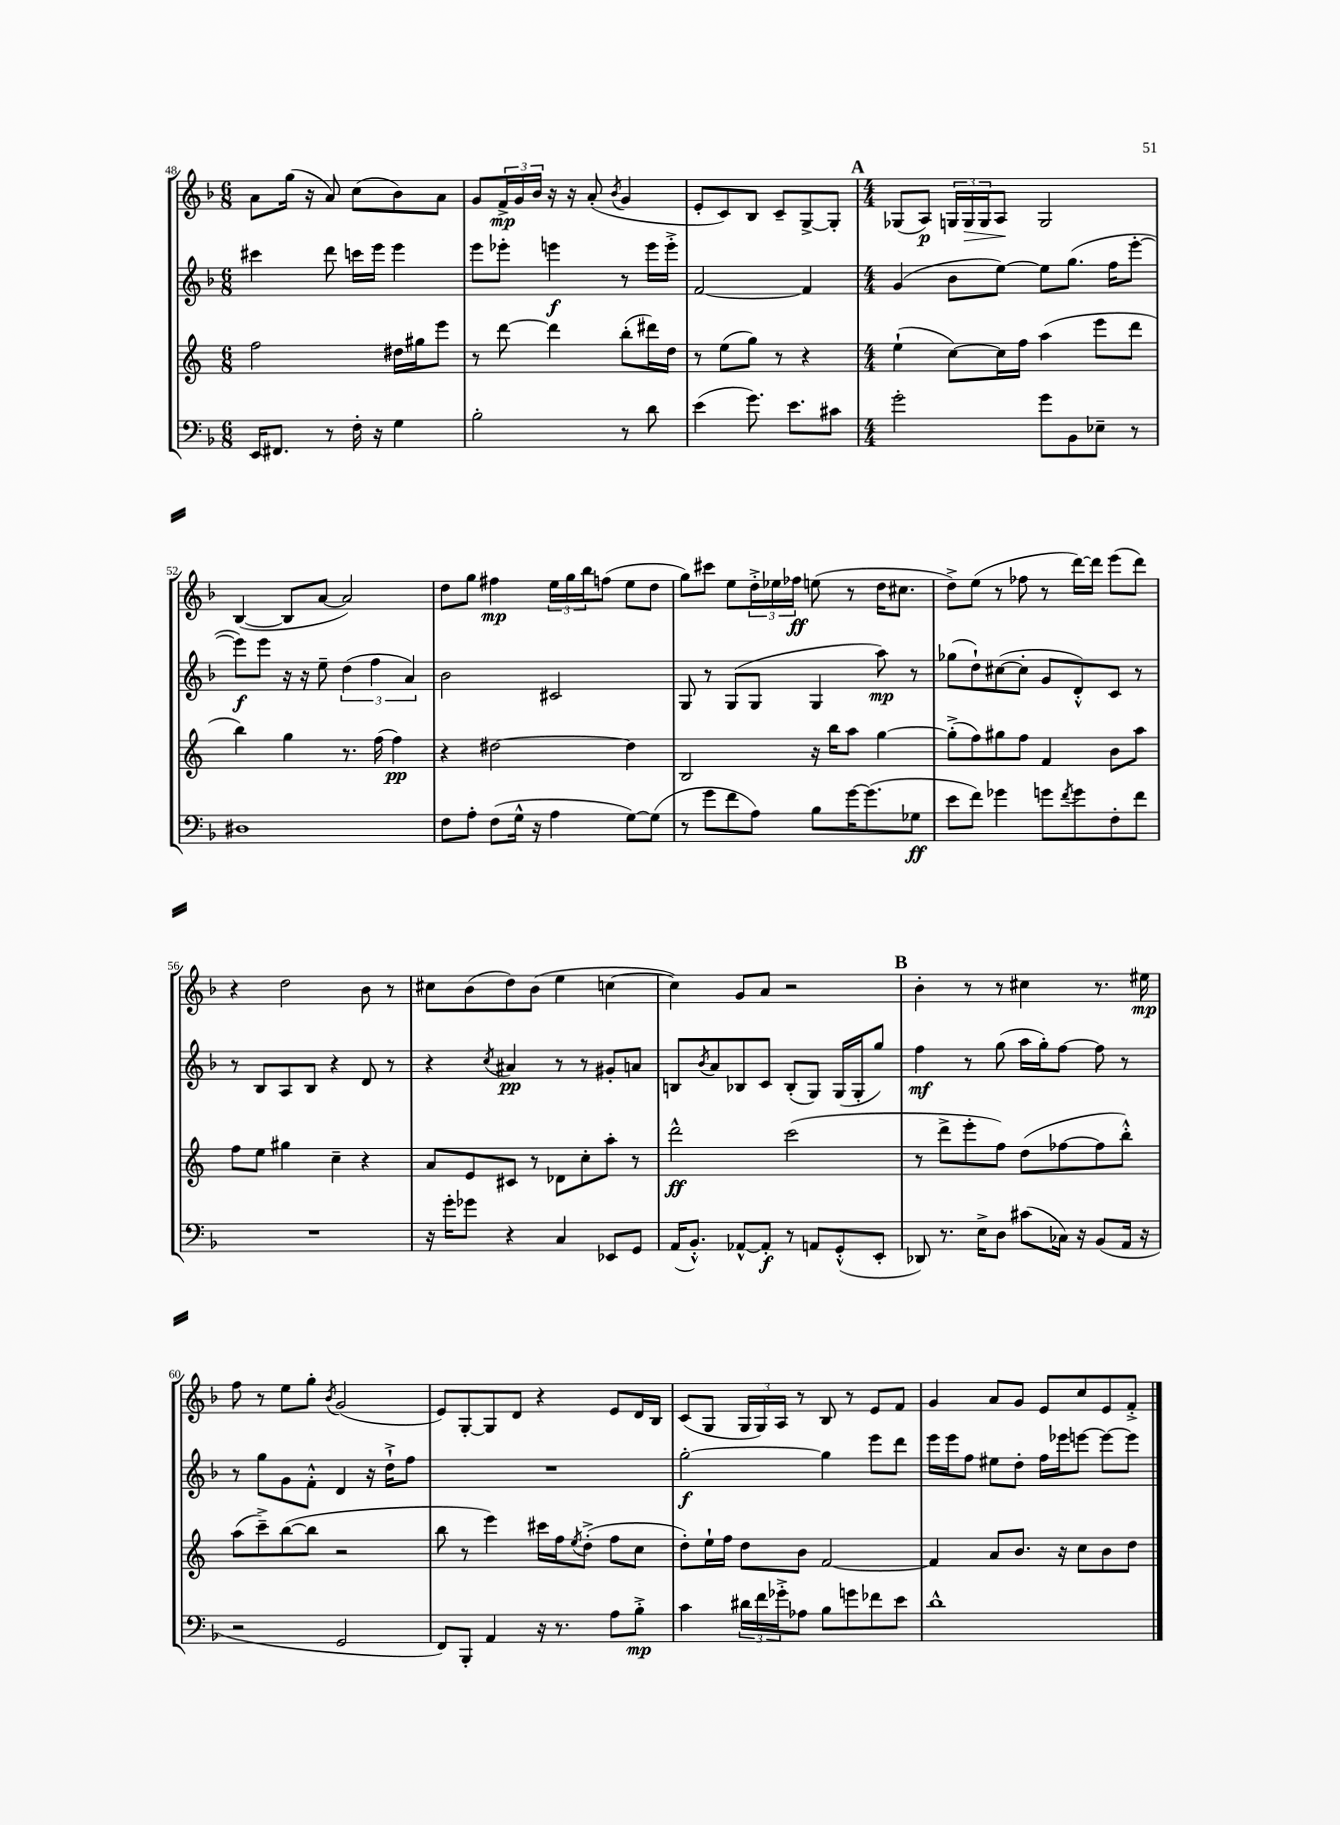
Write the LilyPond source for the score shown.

<<
\new StaffGroup <<
\new Staff = "s0" {
    \clef treble \key f \major \numericTimeSignature \time 6/8
    a'8 g''16( r16 a'8) c''8( bes'8) a'8 |
    g'8 \tuplet 3/2 { f'16->\mp g'16 bes'16 } r16 r16 a'8-.( \acciaccatura { bes'8 } g'4 |
    e'8-. c'8) bes8 c'8-- g8~-> g8-. |
    \mark \markup { \bold "A" } \numericTimeSignature \time 4/4 ges8( a8\p) \tuplet 3/2 { g16 g16\> g16 } a8\! g2 |
    bes4~( bes8 a'8~ a'2) |
    d''8 g''8 fis''4\mp \tuplet 3/2 { e''16 g''16 bes''16 } f''8( e''8 d''8 |
    g''8) cis'''8 e''8 \tuplet 3/2 { d''16-.-> ees''16 fes''16\ff } e''8( r8 d''16 cis''8. |
    d''8->) e''8( r8 fes''8 r8 d'''16~) d'''16 e'''8( d'''8) |
    r4 d''2 bes'8 r8 |
    cis''8 bes'8( d''8) bes'8( e''4 c''4~ |
    c''4) g'8 a'8 r2 |
    \mark \markup { \bold "B" } bes'4-. r8 r8 cis''4 r8. eis''16\mp |
    f''8 r8 e''8 g''8-. \acciaccatura { bes'8 } g'2( |
    e'8) g8~-. g8 d'8 r4 e'8 d'16 bes16 |
    c'8( g8 \tuplet 3/2 { g16 g16) a16 } r8 bes8 r8 e'8 f'8 |
    g'4 a'8 g'8 e'8 c''8 e'8 f'8-.-> \bar "|." |
}
\new Staff = "s1" {
    \clef treble \key f \major \numericTimeSignature \time 6/8
    cis'''4 d'''8 c'''16 e'''16 e'''4 |
    e'''8 ees'''8-. e'''4\f r8 e'''16 e'''16-.-> |
    f'2~ f'4 |
    \mark \markup { \bold "A" } \numericTimeSignature \time 4/4 g'4( bes'8 e''8~) e''8 g''8.( f''16 e'''8~-. |
    e'''8\f) e'''8 r16 r16 e''8-- \tuplet 3/2 { d''4( f''4 a'4) } |
    bes'2 cis'2 |
    g8 r8 g8( g8 g4 a''8\mp) r8 |
    ges''8( d''8-!) cis''8~( cis''8-. g'8 d'8-.-^) c'8 r8 |
    r8 bes8 a8 bes8 r4 d'8 r8 |
    r4 \acciaccatura { c''8 } ais'4\pp r8 r8 gis'8-. a'8 |
    b8 \acciaccatura { bes'8 } a'8 bes8 c'8 bes8-.( g8) g16( g16-. g''8) |
    \mark \markup { \bold "B" } f''4\mf r8 g''8( a''16 g''16-.) f''8~ f''8 r8 |
    r8 g''8 g'8 f'8-.-^ d'4 r16 d''16-!-> f''8 |
    R1 |
    g''2~-.\f g''4 e'''8 d'''8 |
    e'''16 e'''16 f''8 eis''8 d''8-. f''16 ees'''16 e'''8~ e'''8~ e'''8 \bar "|." |
}
\new Staff = "s2" {
    \clef treble \key c \major \numericTimeSignature \time 6/8
    f''2 dis''16 gis''16 e'''8 |
    r8 d'''8~ d'''4 b''8-.( dis'''16) d''16 |
    r8 e''8( g''8) r8 r4 |
    \mark \markup { \bold "A" } \numericTimeSignature \time 4/4 e''4-!( c''8~) c''16 f''16 a''4( e'''8 d'''8 |
    b''4) g''4 r8. f''16( f''4\pp) |
    r4 dis''2~ dis''4 |
    b2 r16 b''16 a''8 g''4~ |
    g''8-.->( f''8) gis''8 f''8 f'4 b'8 a''8 |
    f''8 e''8 gis''4 c''4-- r4 |
    a'8 e'8 cis'8 r8 des'8 c''8-. a''8-. r8 |
    d'''2-^\ff c'''2( |
    \mark \markup { \bold "B" } r8 d'''8-> e'''8-. f''8) d''8( fes''8~ fes''8 b''8-.-^) |
    a''8( c'''8--->) b''8~( b''8 r2 |
    b''8 r8 e'''4) cis'''16 f''16 \acciaccatura { e''8 } d''8-.->( f''8 c''8 |
    d''8-.) e''16-! f''16 d''8 b'8 f'2~ |
    f'4 a'8 b'8. r16 c''8 b'8 d''8 \bar "|." |
}
\new Staff = "s3" {
    \clef bass \key f \major \numericTimeSignature \time 6/8
    e,16 fis,8. r8 f16-. r16 g4 |
    bes2-. r8 d'8 |
    e'4( g'8.) e'8. cis'8 |
    \mark \markup { \bold "A" } \numericTimeSignature \time 4/4 g'2-. g'8 bes,8 ees8-- r8 |
    dis1 |
    f8 a8-. f8( g16-^ r16 a4 g8~) g8( |
    r8 g'8 f'8 a8) bes8 g'16~ g'8.( ges8\ff |
    e'8 f'8) ges'4 g'8 \acciaccatura { f'8 } g'8 f8-. f'8 |
    R1 |
    r16 g'16-. ges'8 r4 c4 ees,8 g,8 |
    a,16( bes,8.-.-^) aes,8~-^ aes,8-.\f r8 a,8 g,8-.-^( e,8-. |
    \mark \markup { \bold "B" } des,8) r8. e16-> d8 cis'8( ces16) r16 bes,8( a,16 r16 |
    r2 g,2 |
    f,8) bes,,8-. a,4 r16 r8. a8 bes8-.->\mp |
    c'4 \tuplet 3/2 { dis'16 f'16 ges'16-.-> } aes8 bes8 g'8 fes'8 e'8 |
    d'1-^ \bar "|." |
}
>>
>>
\layout { \context { \Score currentBarNumber = #48 } }
